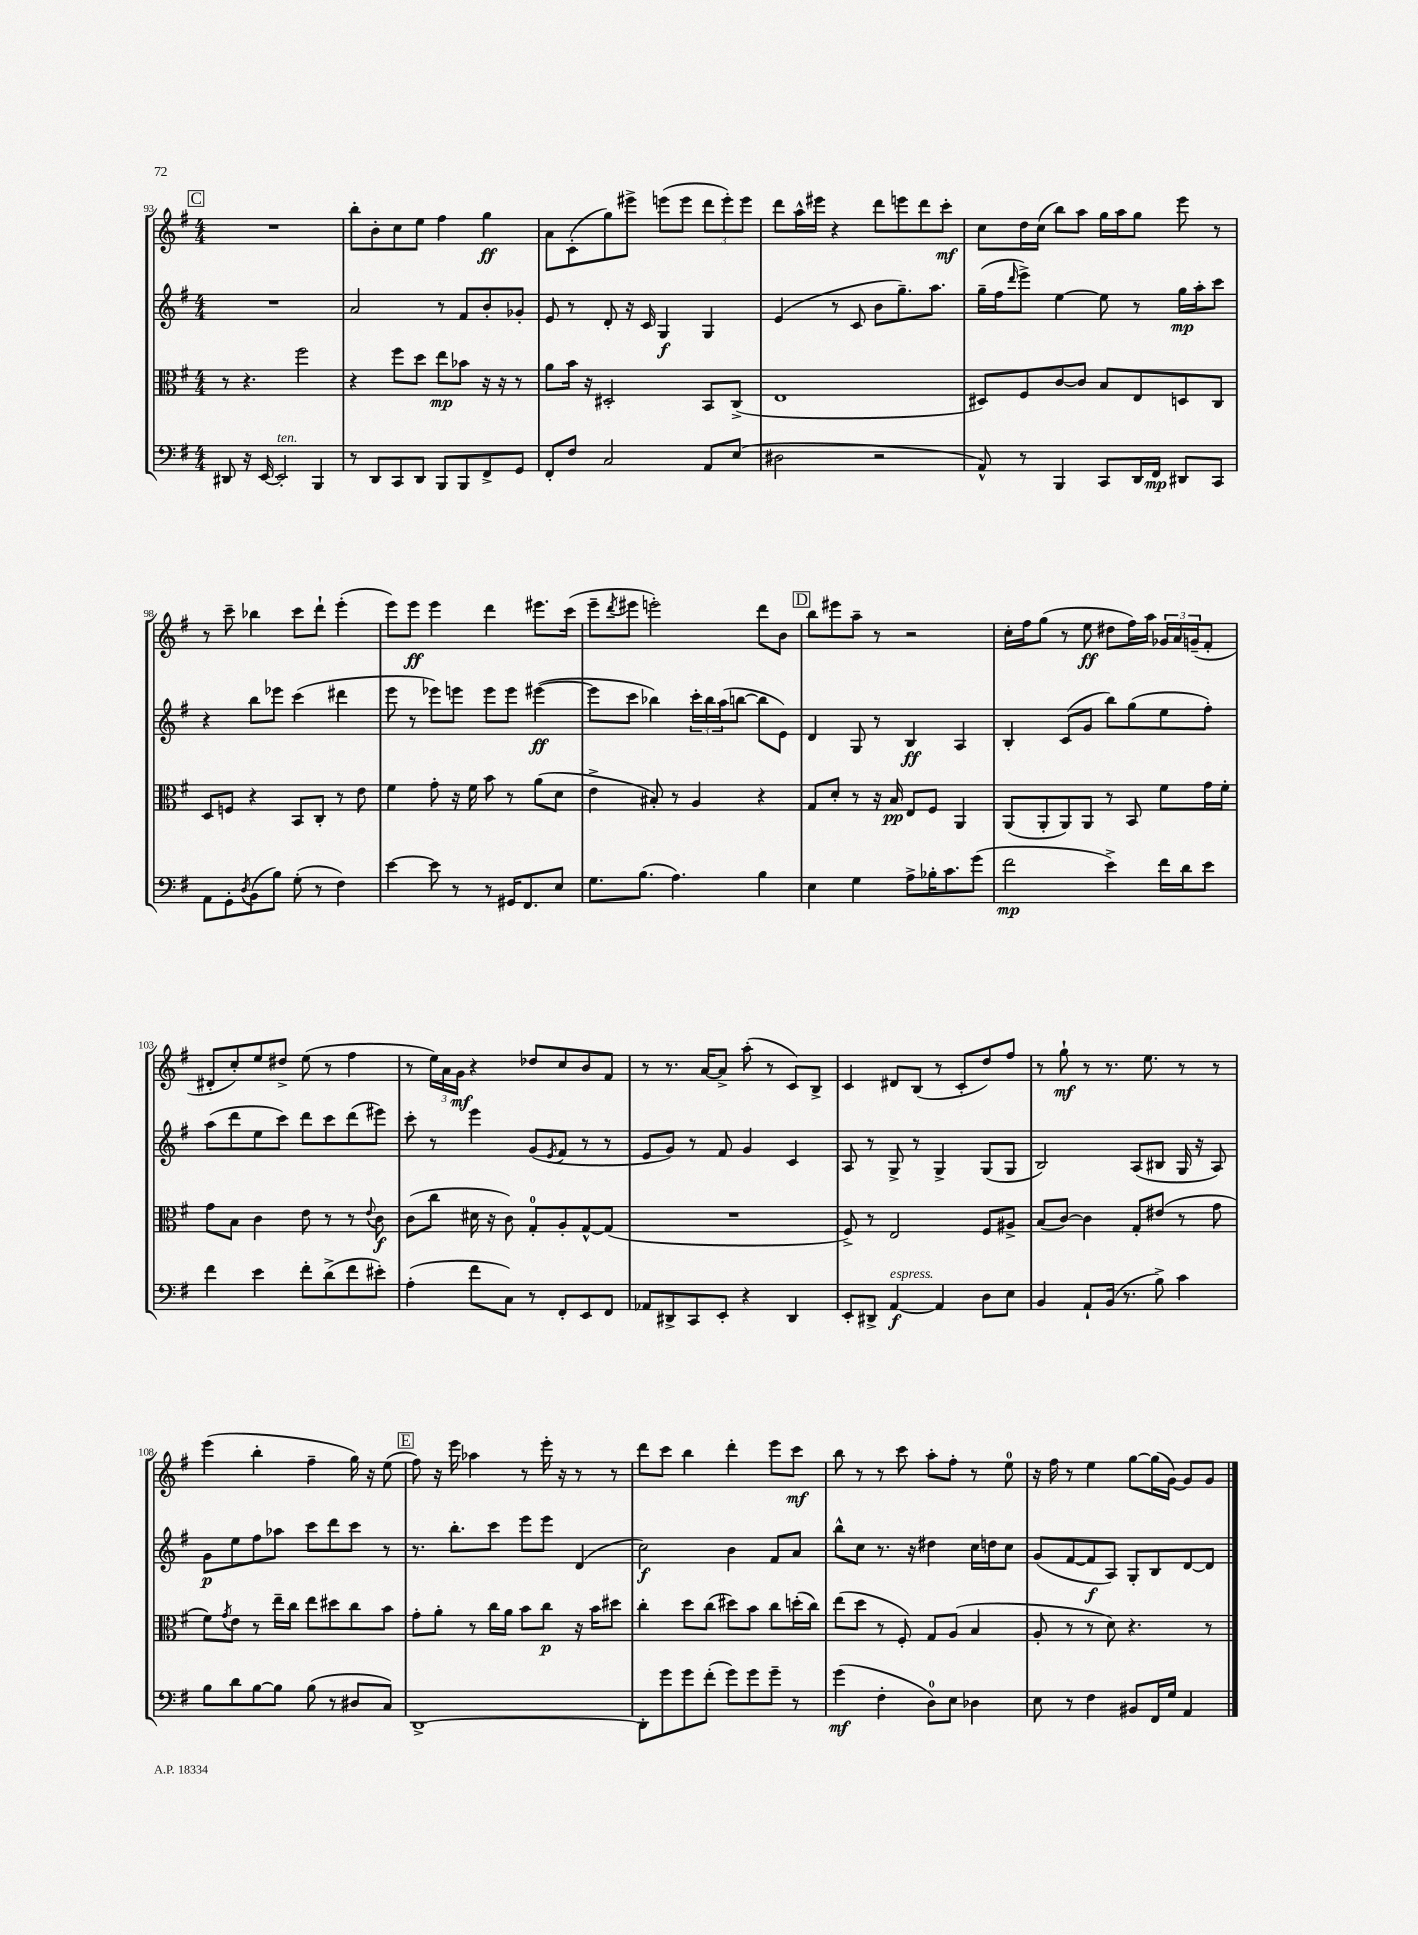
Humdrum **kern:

**kern	**kern	**kern	**kern
*staff4	*staff3	*staff2	*staff1
*clefF4	*clefC3	*clefG2	*clefG2
*k[f#]	*k[f#]	*k[f#]	*k[f#]
*M4/4	*M4/4	*M4/4	*M4/4
8DD#/	8r	1r	1r
16r	4.r	.	.
[16EE/	.	.	.
2EE'/]	.	.	.
.	2ff#\	.	.
4BBB/	.	.	.
=	=	=	=
8r	4r	2a/	8bb'\L
8DD/L	.	.	8b'\
8CC/	8ff#\L	.	8cc\
8DD/J	8dd\J	.	8ee\J
8BBB/L	8ee\L	8r	4ff#\
8BBB/	8b-\J	8f#/L	.
8FF#^/	16r	8b'/	4gg\
.	16r	.	.
8GG/J	8r	8g-'/J	.
=	=	=	=
8FF#'/L	8a\L	8e/	8a\L
8F#/J	16b\Jk	8r	(8c'\
.	16r	.	.
2C/	2D#'/	8d'/	8gg\)
.	.	16r	8eee#^\J
.	.	16c/	.
.	.	4G/	(8eee\L
.	.	.	8eee\J
8AA/L	8BB/L	4G/	12ddd\L
.	.	.	12eee'\)
(8E/J	(8C^/J	.	.
.	.	.	12eee\J
=	=	=	=
2D#\	1E	(4e/	8ddd\L
.	.	.	16aa^^\L
.	.	.	16eee#\JJ
.	.	8r	4r
.	.	8c/	.
2r	.	8b\L	8ddd\L
.	.	8.gg~\)	8eee\
.	.	.	8ddd\
.	.	8.aa\J	.
.	.	.	8ccc'\J
=	=	=	=
8AA^^/)	8D#/L)	(16gg~\LL	8cc\L
.	.	16ff#\J	.
.	.	16qqddd/	.
8r	8F#/	8eee^\J)	16dd\L
.	.	.	(16cc\JJ
4BBB/	[8c/	[4ee\	8bb\L)
.	8c/]J	.	8aa\J
8CC/L	8B/L	8ee\]	16gg\LL
.	.	.	16aa\J
16DD/L	8E/	8r	8gg\J
16FF#/JJ	.	.	.
8DD#/L	8D/	16gg\LL	8eee\
.	.	16aa'\J	.
8CC/J	8C/J	8ccc\J	8r
=	=	=	=
8AA\L	8D/L	4r	8r
8GG'\	8F/J	.	8ccc~\
8qD/	.	.	.
(8BB\	4r	8bb\L	4bb-\
8B\J)	.	8eee-\J	.
(8G'\	8BB/L	(4ccc\	8ccc\L
8r	8C'/J	.	8ddd`\J
4F#\)	8r	4ddd#\	(4eee'\
.	8e\	.	.
=	=	=	=
[4e\	4f#\	8eee\	8eee\L)
.	.	8r	8eee\J
8e\]	8g'\	8eee-\L)	4eee\
8r	16r	8eee\J	.
.	16f#\	.	.
8r	8b\	8eee\L	4ddd\
16GG#/LK	8r	8eee\J	.
8.FF#/	.	.	.
.	(8a\L	([4eee#\	8.eee#\L
8E/J	8d\J	.	.
.	.	.	(16ccc\Jk
=	=	=	=
8.G\L	4e^\	8eee#\]L	8eee~\L
.	.	.	8qddd/
.	.	8ccc\J	8eee#\J
(8.B\J	.	.	.
.	8B#'/)	4bb-\)	2eee'\)
4.A\)	8r	.	.
.	4A/	24ccc'\LL	.
.	.	24bb-\	.
.	.	(24aa\J	.
.	.	[8bb\J	.
4B\	4r	8bb\]L	8ddd\L
.	.	8e\J)	8b\J
=	=	=	=
4E\	8G/L	4d/	8bb\L
.	8d'/J	.	8eee#\
4G\	8r	8G/	8aa~\J
.	16r	8r	8r
.	16B/	.	.
8A^\L	8E/L	4B/	2r
16B-'\K	8F#/J	.	.
8.c\	.	.	.
.	4AA/	4A/	.
(8g\J	.	.	.
=	=	=	=
2f#\	(8AA/L	4B'/	16cc'\LL
.	.	.	16ff#\J
.	8AA'/	.	(8gg\J
.	8AA/)	(8c/L	8r
.	8AA/J	8g/J	8ee\
4e^\)	8r	8bb\L)	8dd#\L
.	8BB/	(8gg\	16ff#\L)
.	.	.	16aa\JJ
16f#\LL	8f#\L	8ee\	24g-/LL
.	.	.	24a/
16d\J	.	.	.
.	.	.	(24g~/J
8e\J	16g\L	8ff#'\J)	8f#'/J
.	16f#'\JJ	.	.
=	=	=	=
4f#\	8g\L	(8aa\L	8d#'/L
.	8B\J	8ddd\	8cc'/)
4e\	4c\	8ee\	8ee/
.	.	8ccc\J)	8dd#^/J
8f#'\L	8e\	8ddd\L	(8ee\
(8d^\	8r	8ccc\	8r
8f#\	8r	(8ddd\	4ff#\
.	8qqe/	.	.
8e#'\J)	8c\	8eee#\J)	.
=	=	=	=
(4A'\	(8c\L	8ccc'\	8r
.	8cc\J	8r	24ee\LL)
.	.	.	24a\
.	.	.	24g\JJ
8f#\L	16d#\	4eee\	4r
.	16r	.	.
8C\J)	8c\)	.	.
8r	8G'/L	(8g/L	8dd-/L
.	.	8qe/	.
8FF#'/L	8A'/	8f#/J	8cc/
8EE/	[8G^^/	8r	8b/
8FF#/J	(8G/]J	8r	8f#/J
=	=	=	=
8AA-/L	1r	8e/L	8r
8DD#^/	.	8g/J)	8.r
8CC/	.	8r	.
.	.	.	[16a/LK
8EE'/J	.	8f#/	8a^/]J
4r	.	4g/	(8aa'\
.	.	.	8r
4DD#/	.	4c/	8c/L)
.	.	.	8B^/J
=	=	=	=
8EE'/L	8F#^/)	8A/	4c/
8DD#^/J	8r	8r	.
[4AA/	2E/	8G^/	8d#/L
.	.	8r	(8B/J
4AA/]	.	4G^/	8r
.	.	.	8c'/L
8D\L	8F#/L	(8G/L	8dd/)
8E\J	8A#^/J	8G/J	8ff#/J
=	=	=	=
4BB/	(8B/L	2B/)	8r
.	[8c/J)	.	8gg`\
8AA`/L	4c\]	.	8r
(16BB/Jk	.	.	8.r
8.r	.	.	.
.	8G'/L	(8A/L	.
.	.	.	8.ee\
8B^\)	(8e#/J	8B#/J	.
4c\	8r	16G/	8r
.	.	16r	.
.	8g\	8A/)	8r
=	=	=	=
8B\L	8f#\L)	8g\L	(4eee\
.	8qg/	.	.
8d\	8e\J	8ee\	.
[8B\	8r	8ff#\	4bb'\
8B\]J	16ee~\LL	8aa-\J	.
.	16cc\JJ	.	.
(8B\	8ee\L	8ccc\L	4ff#~\
8r	8dd#\	8ddd\	.
8D#/L	8cc\	8ccc\J	16gg\)
.	.	.	16r
8C/J)	8b\J	8r	(8ee\
=	=	=	=
[1DD^	8g'\L	8.r	8ff#\)
.	8a'\J	.	16r
.	.	8.bb'\L	16eee\
.	8r	.	4aa-\
.	16cc\LL	8ccc\J	.
.	16a\JJ	.	.
.	8b\L	8eee\L	8r
.	8cc\J	8eee\J	16eee'\
.	.	.	16r
.	16r	(4d/	8r
.	16b\LK	.	.
.	8dd#\J	.	8r
=	=	=	=
8DD'\]L	4cc'\	2cc\)	8ddd\L
8g\	.	.	8ccc\J
8g\	8dd\L	.	4bb\
(8f#'\J	(8cc\J	.	.
8g\L)	8dd#\L)	4b\	4ddd'\
8g\	8b\J	.	.
8g~\J	8cc\L	8f#/L	8eee\L
8r	(16dd'\L	8a/J	8ccc\J
.	16cc\JJ)	.	.
=	=	=	=
(4g\	(8ee\L	8bb^^\L	8bb\
.	8dd\J	8cc\J	8r
4F#'\	8r	8.r	8r
.	8F#'/)	.	8ccc\
.	.	16r	.
8D\L)	8G/L	4dd#\	8aa'\L
8E\J	(8A/J	.	8ff#'\J
4D-\	4B/	16cc\LL	8r
.	.	16dd\J	.
.	.	8cc\J	8ee\
=	=	=	=
8E\	8A'/	(8g/L	16r
.	.	.	16ff#\
8r	8r	[8f#/	8r
4F#\	8r	8f#/]	4ee\
.	8d\)	8A/J)	.
8BB#/L	4.r	8G'/L	[8gg\L
16FF#/L	.	8B/	(16gg\]L
16G/JJ	.	.	[16g\JJ)
4AA/	.	[8d/	8g/]L
.	8r	8d/]J	8g/J
==	==	==	==
*-	*-	*-	*-
